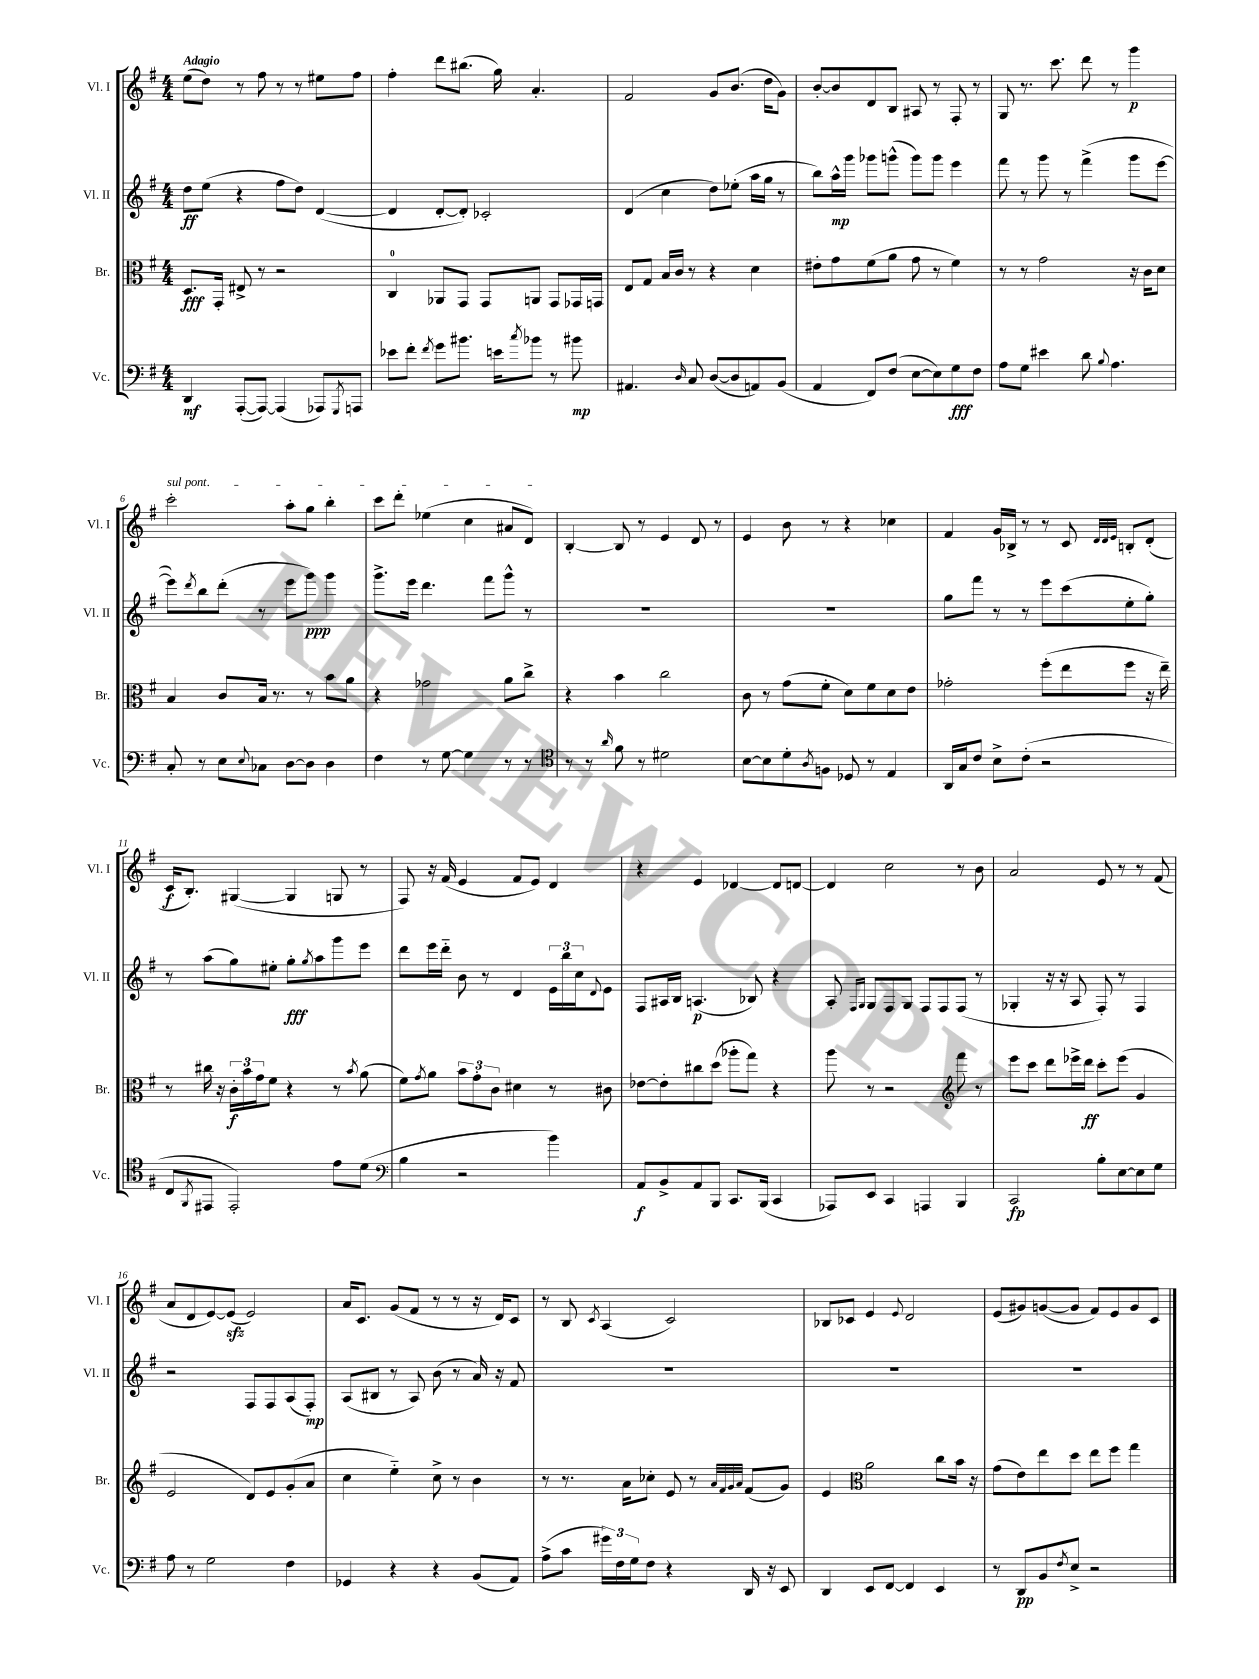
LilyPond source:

<<
\new StaffGroup <<
\new Staff = "s0" \with { instrumentName = "Vl. I" shortInstrumentName = "Vl. I" } {
    \clef treble \key g \major \numericTimeSignature \time 4/4 \tempo "Adagio"
    e''8( d''8) r8 fis''8 r8 r8 eis''8 fis''8 |
    fis''4-. d'''8 bis''8.( g''16) a'4.-. |
    fis'2 g'8 b'8.( d''16 g'8) |
    b'8~-. b'8 d'8 b8 ais8 r8 fis8-. r8 |
    g8 r8. c'''8. d'''8 r8 g'''4\p |
    \once \override TextSpanner.bound-details.left.text = \markup { \italic "sul pont." } c'''2-.\startTextSpan a''8-. g''8 b''4-. |
    c'''8 d'''8-. ees''4( c''4 ais'8 d'8\stopTextSpan) |
    b4~-. b8 r8 e'4 d'8 r8 |
    e'4 b'8 r8 r4 ces''4 |
    fis'4 g'16 bes16-> r8 r8 c'8 \grace { d'32 d'32 e'32 } b8-. d'8-.( |
    c'16\f b8.-.) gis4~( gis4 g8 r8 |
    fis8) r16 fis'16( e'4 fis'8 e'8) d'4 |
    r4 e'4 des'4~ des'8 d'8~ |
    d'4 c''2 r8 b'8 |
    a'2 e'8 r8 r8 fis'8( |
    a'8 d'8 e'8~) e'8\sfz( e'2) |
    a'16 c'8. g'8( fis'8 r8 r8 r16 d'16) c'8 |
    r8 b8 \acciaccatura { c'8 } a4( c'2) |
    bes8 ces'8 e'4 \appoggiatura { e'8 } d'2 |
    e'8( gis'8) g'8~( g'8 fis'8) e'8 g'8 c'8 \bar "|." |
}
\new Staff = "s1" \with { instrumentName = "Vl. II" shortInstrumentName = "Vl. II" } {
    \clef treble \key g \major \numericTimeSignature \time 4/4
    d''8\ff e''8( r4 fis''8 d''8) d'4~( |
    d'4 d'8~-. d'8-.) ces'2-. |
    d'4( c''4 d''8) ees''8-.( a''16 g''16 r8 |
    b''8) a''16-^\mp g'''16 ges'''8 g'''8-^( g'''8) g'''8 e'''4 |
    fis'''8 r8 g'''8 r8 fis'''4->( g'''8 e'''8~ |
    e'''8) \acciaccatura { d'''8 } b''8 d'''8-.( r8 e'''8 g'''8\ppp) g'''4 |
    g'''8.-> e'''16 d'''4. fis'''8 g'''8-^ r8 |
    R1 |
    R1 |
    g''8 fis'''8 r8 r8 e'''8 c'''8( e''8-. g''8-.) |
    r8 a''8( g''8) eis''8-. g''8-.\fff \acciaccatura { g''8 } a''8 g'''8 e'''8 |
    d'''8 e'''16 d'''16-_ b'8 r8 d'4 \tuplet 3/2 { e'16 b''16 c''16 } \appoggiatura { d'8 } e'8 |
    fis8 ais16 b16 a4.\p( bes8) r4 |
    a8-. \grace { fis16 g16 } g8 fis8 g8 fis8 fis8 fis8( r8 |
    ges4-. r16 r16 a8 fis8-.) r8 fis4 |
    r2 fis8 fis8 a8( fis8-.\mp) |
    a8( bis8 r8 a8) b'8( r8 a'16) r16 fis'8 |
    R1 |
    R1 |
    R1 \bar "|." |
}
\new Staff = "s2" \with { instrumentName = "Br." shortInstrumentName = "Br." } {
    \clef alto \key g \major \numericTimeSignature \time 4/4
    d8.\fff g,16-. eis8-> r8 r2 |
    c4-0 aes,8 g,8 g,8 a,8 g,8 ges,16 g,16 |
    e8 g8 b16 c'16 r8 r4 d'4 |
    eis'8-. g'8 fis'8( a'8 g'8 r8 fis'4) |
    r8 r8 g'2 r16 c'16 d'8 |
    b4 c'8 b16 r8. r8 b'8 a'8 |
    r4 ges'2 a'8 c''8-> |
    r4 b'4 c''2 |
    c'8 r8 g'8( fis'8-. d'8) fis'8 d'8 e'8 |
    ges'2-. fis''8-.( e''8 fis''8 r16 e''16--) |
    r8 cis''16 r16 \tuplet 3/2 { c'16-.\f b'16 g'16 } fis'8 r4 r8 \acciaccatura { b'8 } a'8( |
    fis'8) \acciaccatura { g'8 } a'8 \tuplet 3/2 { b'8 g'8-. c'8 } dis'4 r8 cis'8 |
    ees'8~ ees'8-. cis''8 d''8( aes''8-. g''8) r4 |
    a''8 r8 r2 \clef treble fis'''8 r8 |
    e'''8 c'''8 d'''8 ees'''16-> d'''16\ff c'''8-. ees'''8( g'4 |
    e'2 d'8) e'8 g'8-.( a'8 |
    c''4 e''4-_) c''8-> r8 b'4 |
    r8 r8. a'16 ces''8-. e'8 r8 \grace { a'32 fis'32 g'32 a'32 } fis'8( g'8) |
    e'4 \clef alto a'2 c''8 b'16 r16 |
    g'8( e'8) e''8 d''8 e''8 fis''8 g''4 \bar "|." |
}
\new Staff = "s3" \with { instrumentName = "Vc." shortInstrumentName = "Vc." } {
    \clef bass \key g \major \numericTimeSignature \time 4/4
    d,4\mf a,,8~-.( a,,8~) a,,4( aes,,8) \acciaccatura { g,,8 } a,,8 |
    ees'8 fis'8-. \acciaccatura { fis'8 } g'8 bis'8. e'16 \acciaccatura { c''8 } bes'8 r8 bis'8\mp |
    ais,4. \grace { d16 } c8 d8~( d8 a,8) b,8( |
    a,4 fis,8) fis8( e8~ e8) g8\fff fis8 |
    a8 g8 eis'4 d'8 \appoggiatura { b8 } a4. |
    c8-. r8 e8 \appoggiatura { e8 } ces8 d8~ d8 d4 |
    fis4 r8 g8~ g4 r8 r8 |
    \clef tenor r8 r8 \grace { a'16 } fis'8 r8 dis'2 |
    b8~ b8 d'8-. \acciaccatura { a8 } f8 des8 r8 e4 |
    a,16 g16 c'8 b8-> c'8-.( r2 |
    c8 \acciaccatura { fis,8 } eis,8 eis,2-.) e'8 d'8( |
    \clef bass b4 r2 b'4) |
    a,8\f b,8-> a,8 b,,8 c,8. b,,16( c,4 |
    aes,,8) e,8 c,4 a,,4 b,,4 |
    c,2\fp b8-. e8~ e8 g8 |
    a8 r8 g2 fis4 |
    ges,4 r4 r4 b,8( a,8) |
    a8->( c'8 \tuplet 3/2 { gis'16) fis16 g16 } fis8 r4 d,16 r16 e,8 |
    d,4 e,8 fis,8~ fis,4 e,4 |
    r8 d,8\pp b,8 \acciaccatura { fis8 } e8-> r2 \bar "|." |
}
>>
>>
